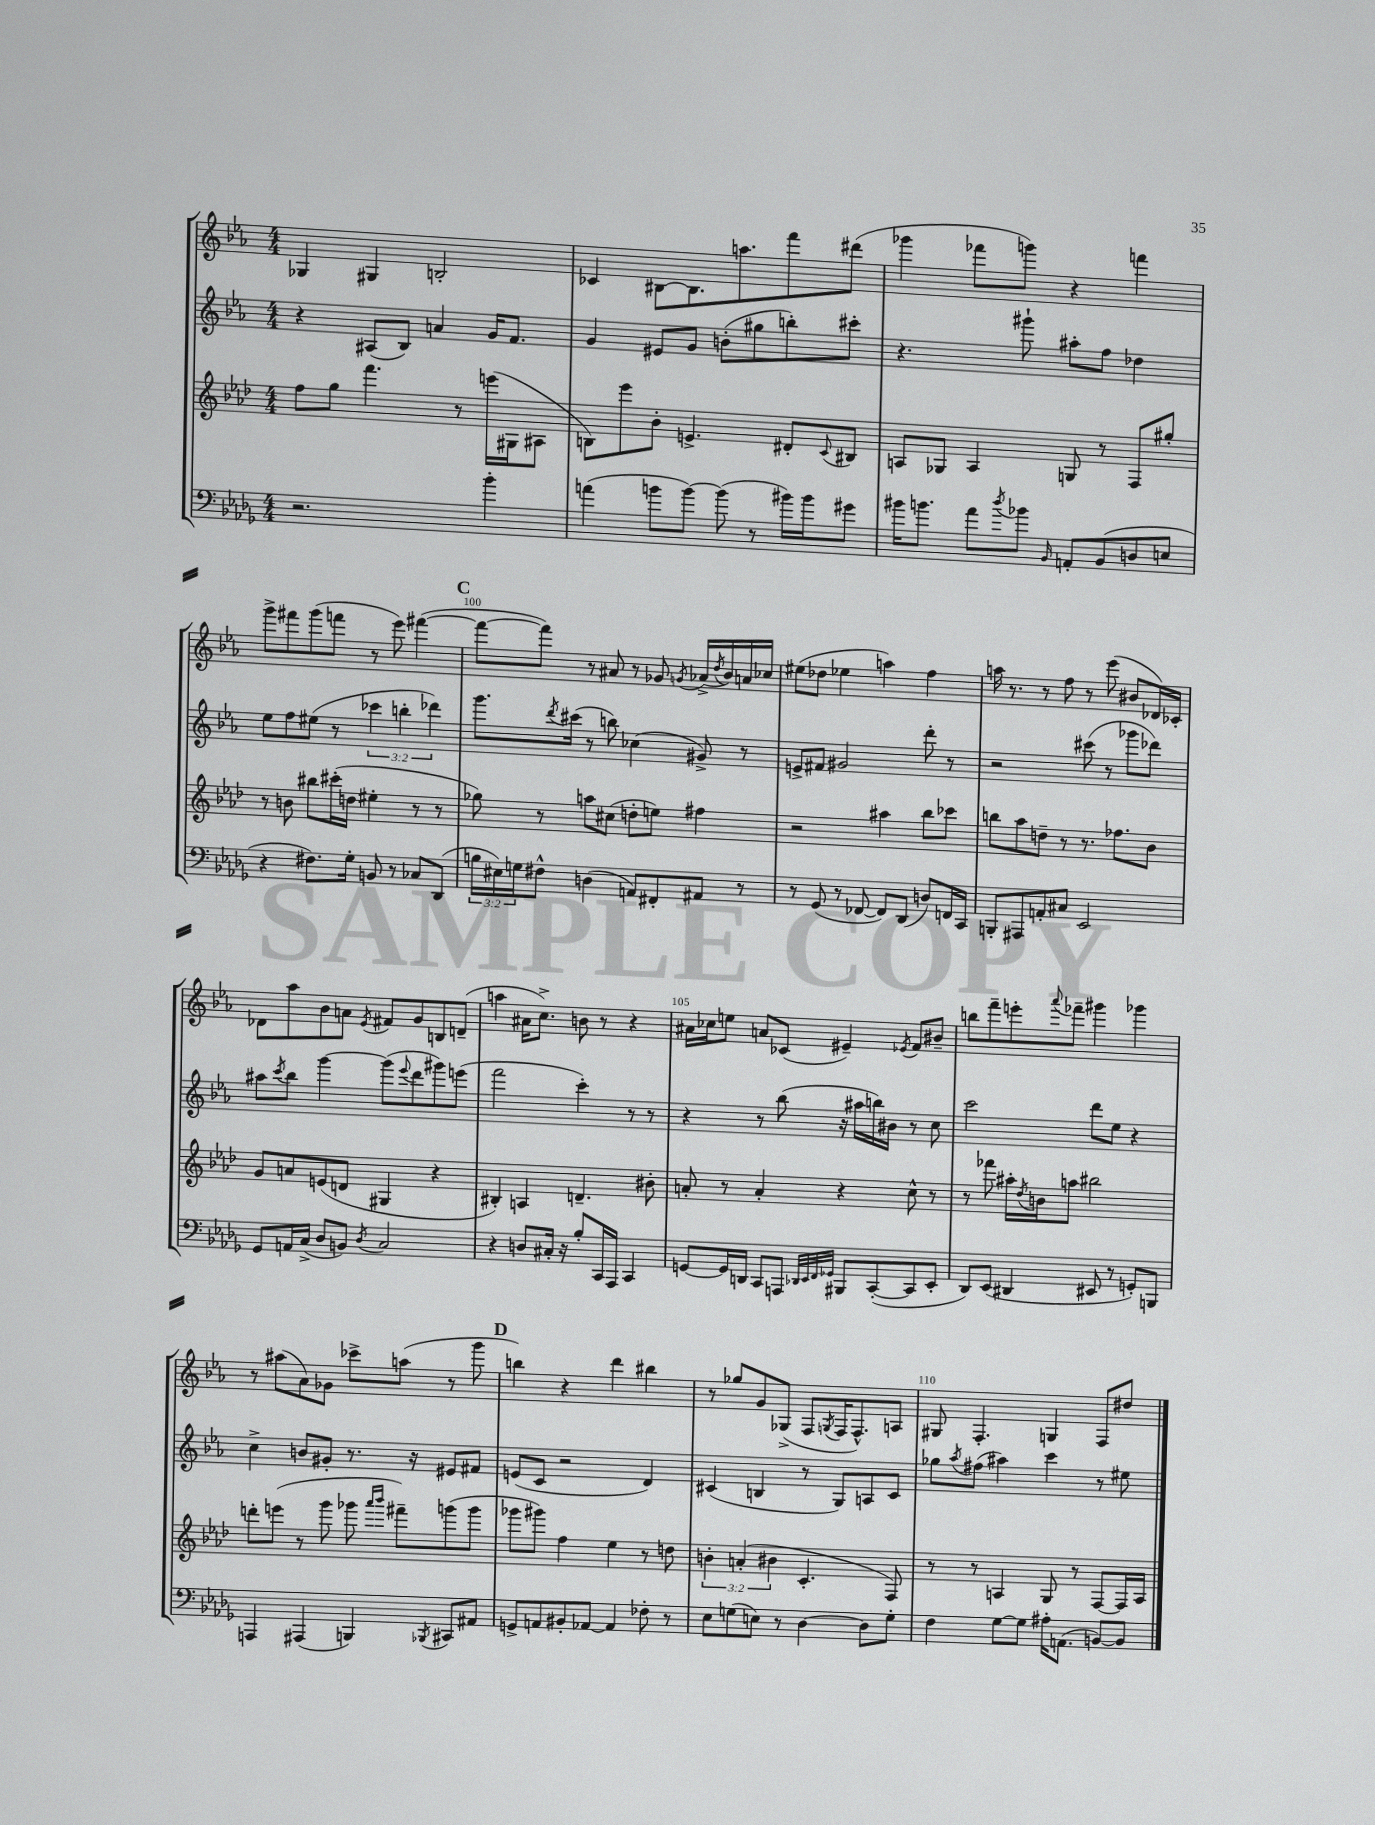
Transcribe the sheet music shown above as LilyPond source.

<<
\new StaffGroup <<
\new Staff = "s0" {
    \clef treble \key ees \major \numericTimeSignature \time 4/4
    ges4 gis4 b2-. |
    ces'4 bis8~ bis8. a''8. f'''8 dis'''8( |
    ges'''4 fes'''8 g'''8) r4 f'''4 |
    g'''8-> fis'''8 g'''8( f'''8 r8 ees'''8) fis'''4~( |
    \mark \markup { \bold "C" } fis'''8~ fis'''8) r8 ais'8 r8 ges'8 \acciaccatura { g'8 } aes'16->( \acciaccatura { d''8 } bes'16) a'16 ces''16 |
    eis''8( des''8 ees''4 a''4) f''4 |
    a''16 r8. r8 f''8 r8 ees'''8( bis'8 des'16) ces'16-. |
    des'8 aes''8 bes'8 a'8 \acciaccatura { ees'8 } fis'8 g'8 b8 d'8--( |
    a''4 ais'16 c''8.->) b'8 r8 r4 |
    ais'16 ces''16 e''8 a'8 ces'8( eis'4--) \acciaccatura { ees'8 } f'8 bis'8-- |
    b''8 f'''8-- e'''8-. \appoggiatura { aes'''8 } fes'''8-- gis'''4 ges'''4 |
    r8 ais''8( aes'8) ges'8 ces'''8-> a''8( r8 g'''8 |
    \mark \markup { \bold "D" } b''4) r4 d'''4 bis''4 |
    r8 ges''8 g'8 ges8->( f8 \acciaccatura { g8 } f16 f8.-^) a8 |
    gis8 f4.-. g4 f8 dis''8 \bar "|." |
}
\new Staff = "s1" {
    \clef treble \key ees \major \numericTimeSignature \time 4/4 \override Staff.TupletNumber.text = #tuplet-number::calc-fraction-text
    r4 ais8( bes8) a'4 g'16 f'8. |
    g'4 eis'8 g'8 b'8-.( gis''8 b''8-.) cis'''8-. |
    r4. gis'''8-! ais''8-. f''8 des''4 |
    ees''8 f''8 eis''8( r8 \tuplet 3/2 { ces'''4 b''4-. des'''4) } |
    \mark \markup { \bold "C" } g'''8. \acciaccatura { d'''8 } cis'''16( r8 b''8) ces''4( gis'8->) r8 |
    e'8-> fis'8 gis'2 d'''8-. r8 |
    r2 cis'''8( r8 ges'''8 des'''8) |
    ais''8 \acciaccatura { c'''8 } bes''8 g'''4~ g'''8( \appoggiatura { ees'''8 } d'''8 gis'''8) e'''8( |
    f'''2 c'''4-.) r8 r8 |
    r4 r8 bes''8( r16 ais''16 b''16) bis'16 r8 c''8 |
    c'''2 d'''8 ees''8 r4 |
    c''4-> b'8 gis'8-. r8. r16 eis'8 fis'8 |
    \mark \markup { \bold "D" } e'8( c'8 r2 d'4) |
    cis'4( b4 r8 g8) a8 cis'8 |
    ges''8 \acciaccatura { aes''8 } fis''8( ais''4) c'''4 r8 eis''8 \bar "|." |
}
\new Staff = "s2" {
    \clef treble \key aes \major \numericTimeSignature \time 4/4 \override Staff.TupletNumber.text = #tuplet-number::calc-fraction-text
    f''8 g''8 f'''4. r8 e'''16( gis16 ais8 |
    b8) ees'''8 bes'8-. e'4.-> dis'8-. \appoggiatura { c'8 } bis8 |
    a8 ges8 a4 g8 r8 f8 gis''8-. |
    r8 b'8 bis''8 cis'''16-.( d''16 eis''4-. r8 r8 |
    \mark \markup { \bold "C" } ges''8) r8 a''8 cis''8( d''8-. e''8) fis''4 |
    r2 ais''4 bes''8 ces'''8 |
    b''8 aes''8 d''8-- r8 r8. fes''8. bes'8 |
    g'8 a'8 e'8( d'8 gis4 r4 |
    bis4-.) a4 d'4.-- bis'8-. |
    a'8-. r8 a'4-. r4 c''8-^ r8 |
    r8 fes'''8 ais''16-. \acciaccatura { des''8 } b'16 a''8 bis''2 |
    d'''8-. e'''8( r8 g'''8 ges'''8 \grace { aes'''16 bes'''16 } fis'''8--) g'''8( g'''8 |
    \mark \markup { \bold "D" } ges'''8 gis'''8) f''4 ees''4 r8 d''8 |
    \tuplet 3/2 { b'4-. a'4-.( bis'4 } c'4.-. f8) |
    r8 r8 a4 g8 r8 f8~ f16 a16 \bar "|." |
}
\new Staff = "s3" {
    \clef bass \key des \major \numericTimeSignature \time 4/4 \override Staff.TupletNumber.text = #tuplet-number::calc-fraction-text
    r2. bes'4-. |
    a'4( b'8 b'8~) b'8( r8 bis'16) bis'16 gis'8 |
    bis'16 b'8. aes'8 \acciaccatura { des''8 } bes'8 \grace { bes,16 } a,8-. bes,8( d8 e8 |
    r4 fis8.) ges16-. b,8 r8 ces8 des,8( |
    \mark \markup { \bold "C" } \tuplet 3/2 { b16 eis16) g16 } fis8-^ d4( a,8) fis,8-. ais,8 r8 |
    r8 ges,8( r8 fes,8~ fes,8) des,8( d8) f,16 c,16 |
    b,,8-. ais,,8 a,8-. cis8 ees,2 |
    ges,8 a,16 c16->( des8 b,8) \acciaccatura { des8 } c2 |
    r4 d8 cis16-. r16 bes8-. c,16 aes,,16 c,4 |
    g,8~ g,16 d,16 c,8 a,,8 \grace { des,32 ees,32 f,32 ges,32 } bis,,8 c,8~-.( c,8 ees,8-. |
    des,8) ees,8( dis,4 eis,8 r8 g,8-.) b,,8 |
    a,,4 ais,,4( b,,4) \acciaccatura { bes,,8 } cis,8 ais,8 |
    \mark \markup { \bold "D" } g,8-> a,8 bis,8-. aes,8~ aes,4 fes8-. r8 |
    ees8 g8( e8) r8 des4~ des8 g8-. |
    f4 ges8~ ges8 ais16-. a,8.( b,8~) b,8 \bar "|." |
}
>>
>>
\layout { \context { \Score currentBarNumber = #96 \override BarNumber.break-visibility = ##(#f #t #t) barNumberVisibility = #(every-nth-bar-number-visible 5) } }
